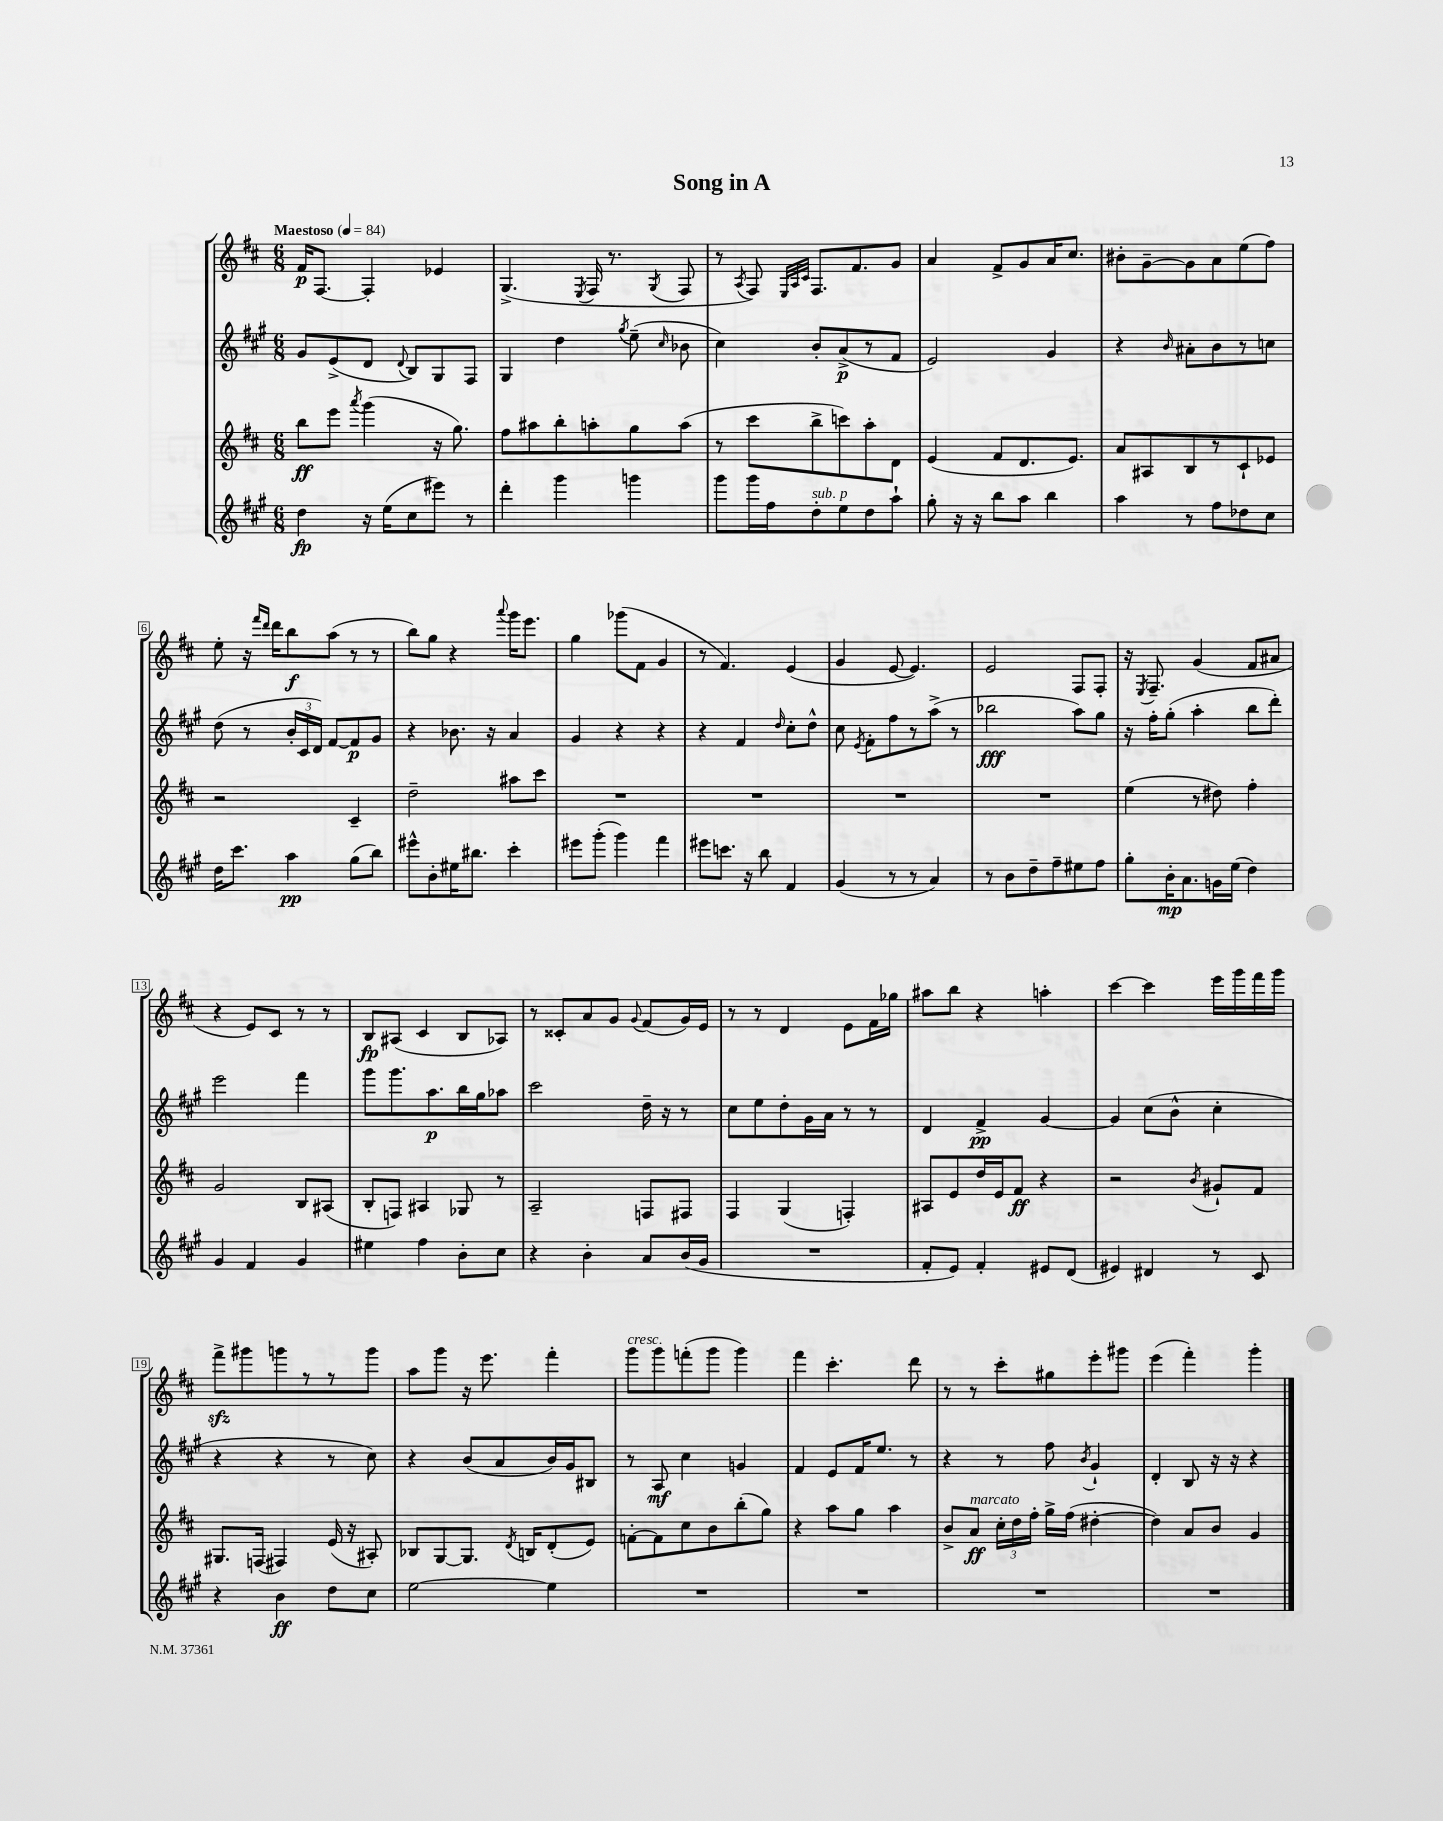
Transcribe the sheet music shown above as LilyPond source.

\header { title = "Song in A" }
<<
\new StaffGroup <<
\new Staff = "s0" {
    \clef treble \key d \major \numericTimeSignature \time 6/8 \tempo "Maestoso" 4 = 84
    \autoBeamOff fis'16[\p fis8.]~ fis4-. ees'4 |
    g4.->( \acciaccatura { e8 } fis16 r8. \acciaccatura { g8 } fis8 |
    r8 \acciaccatura { a8 } fis8) \grace { e32[ a32 cis'32] } fis8.[ fis'8. g'8] |
    a'4 fis'8[-> g'8 a'16 cis''8.] |
    bis'8[-. g'8~-- g'8 a'8 e''8( fis''8]) |
    e''8-. r16 \grace { fis'''16[ d'''16] } d'''16[ b''8\f a''8]( r8 r8 |
    b''8[) g''8] r4 \appoggiatura { a'''8 } g'''16[ e'''8.] |
    g''4 ges'''8[( fis'8] g'4 |
    r8 fis'4.) e'4( |
    g'4 e'8~ e'4.) |
    e'2 fis8[ fis8]-. |
    r16 \acciaccatura { e8 } fis8.-- g'4( fis'8[ ais'8] |
    r4 e'8[) cis'8] r8 r8 |
    b8[\fp ais8]( cis'4 b8[ aes8]) |
    r8 cisis'8[-. a'8 g'8] \appoggiatura { g'8 } fis'8[( g'16) e'16] |
    r8 r8 d'4 e'8[ fis'16 ges''16] |
    ais''8[ b''8] r4 a''4-. |
    cis'''4~ cis'''4 e'''16[ g'''16 fis'''16 g'''16] |
    fis'''8[->\sfz gis'''8 g'''8 r8 r8 g'''8] |
    a''8[ g'''8] r16 e'''8. fis'''4-. |
    g'''8[^\markup { \italic "cresc." } g'''8 f'''8-.( g'''8] g'''4) |
    fis'''4 cis'''4.-. d'''8 |
    r8 r8 cis'''8[-. gis''8 e'''8-. gis'''8] |
    e'''4( fis'''4-.) g'''4-. \bar "|." |
}
\new Staff = "s1" {
    \clef treble \key a \major \numericTimeSignature \time 6/8
    \autoBeamOff gis'8[ e'8->( d'8] \appoggiatura { d'8 } b8[) gis8 fis8] |
    gis4 d''4 \acciaccatura { gis''8 } e''8--( \grace { cis''16 } bes'8 |
    cis''4) b'8[-. a'8->\p( r8 fis'8] |
    e'2) gis'4 |
    r4 \grace { b'16 } ais'8[-. b'8 r8 c''8] |
    d''8( r8 \tuplet 3/2 { b'16[-. cis'16 d'16]) } fis'8[~ fis'8\p gis'8] |
    r4 bes'8. r16 a'4 |
    gis'4 r4 r4 |
    r4 fis'4 \grace { d''16 } cis''8[-. d''8]-^ |
    cis''8 \acciaccatura { e'8 } fis'8[-. fis''8 r8 a''8]->( r8 |
    bes''2\fff a''8[) gis''8] |
    r16 fis''16[-. gis''8]-.( a''4-. b''8[ d'''8]-.) |
    e'''2 fis'''4 |
    gis'''8[ gis'''8. a''8.\p b''16 gis''16 aes''8] |
    cis'''2 d''16-- r16 r8 |
    cis''8[ e''8 d''8-. gis'16 a'16] r8 r8 |
    d'4 fis'4->\pp gis'4~ |
    gis'4 cis''8[( b'8]-^ cis''4-. |
    r4 r4 r8 cis''8) |
    r4 b'8[( a'8 b'16) gis'16 bis8] |
    r8 a8\mf cis''4 g'4 |
    fis'4 e'8[ fis'16 e''8.] r8 |
    r4 r8 fis''8 \acciaccatura { b'8 } gis'4-! |
    d'4-. b8 r16 r16 r4 \bar "|." |
}
\new Staff = "s2" {
    \clef treble \key d \major \numericTimeSignature \time 6/8
    \autoBeamOff b''8[\ff e'''8] \acciaccatura { a'''8 } g'''4( r16 g''8.) |
    fis''8[ ais''8 b''8-. a''8-. g''8 a''8]( |
    r8 cis'''8[ b''8-> c'''8) a''8-. d'8] |
    e'4( fis'8[ d'8. e'8.]) |
    a'8[ ais8 b8 r8 cis'8-! ees'8] |
    r2 cis'4-- |
    d''2-- ais''8[ cis'''8] |
    R2. |
    R2. |
    R2. |
    R2. |
    e''4( r8 dis''8) fis''4-. |
    g'2 b8[ ais8]( |
    b8[-. f8]) ais4 ges8 r8 |
    a2-- f8[ fis8] |
    fis4 g4( f4-.) |
    ais8[ e'8 d''16 e'16 fis'8]\ff r4 |
    r2 \acciaccatura { b'8 } gis'8[-! fis'8] |
    gis8.[ f16]( fis4) e'16( r16 ais8-.) |
    bes8[ g8~ g8.] \acciaccatura { d'8 } b16[ d'8-.( e'8]) |
    f'8[~-. f'8 cis''8 b'8 b''8-.( g''8]) |
    r4 a''8[ g''8] a''4 |
    b'8[-> a'8]\ff^\markup { \italic "marcato" } \tuplet 3/2 { cis''16[-. d''16 fis''16]-. } g''16[-> fis''16]( dis''4~-. |
    dis''4) a'8[ b'8] g'4 \bar "|." |
}
\new Staff = "s3" {
    \clef treble \key a \major \numericTimeSignature \time 6/8
    \autoBeamOff d''4\fp r16 e''16[( cis''8 eis'''8]) r8 |
    d'''4-. gis'''4 g'''4 |
    gis'''8[ gis'''16 fis''16 d''8-.^\markup { \italic "sub. p" } e''8 d''8 a''8]-! |
    gis''8-. r16 r16 b''8[ a''8] b''4 |
    a''4 r8 fis''8[ des''8 cis''8] |
    d''16[ cis'''8.] a''4\pp gis''8[( b''8]) |
    eis'''8[-^ b'8-. eis''16 bis''8.] cis'''4-. |
    eis'''8[ gis'''8]-.( gis'''4) fis'''4 |
    eis'''8[ c'''8.] r16 b''8 fis'4 |
    gis'4( r8 r8 a'4) |
    r8 b'8[ d''8-- fis''8-- eis''8 fis''8] |
    gis''8[-. b'16-.\mp a'8. g'16 e''16]( d''4) |
    gis'4 fis'4 gis'4 |
    eis''4 fis''4 b'8[-. cis''8] |
    r4 b'4-. a'8[ b'16( gis'16] |
    R2. |
    fis'8[-. e'8]) fis'4-. eis'8[ d'8]( |
    eis'4) dis'4 r8 cis'8 |
    r4 b'4\ff d''8[ cis''8] |
    e''2~ e''4 |
    R2. |
    R2. |
    R2. |
    R2. \bar "|." |
}
>>
>>
\layout { \context { \Score \override BarNumber.stencil = #(make-stencil-boxer 0.1 0.3 ly:text-interface::print) } }
